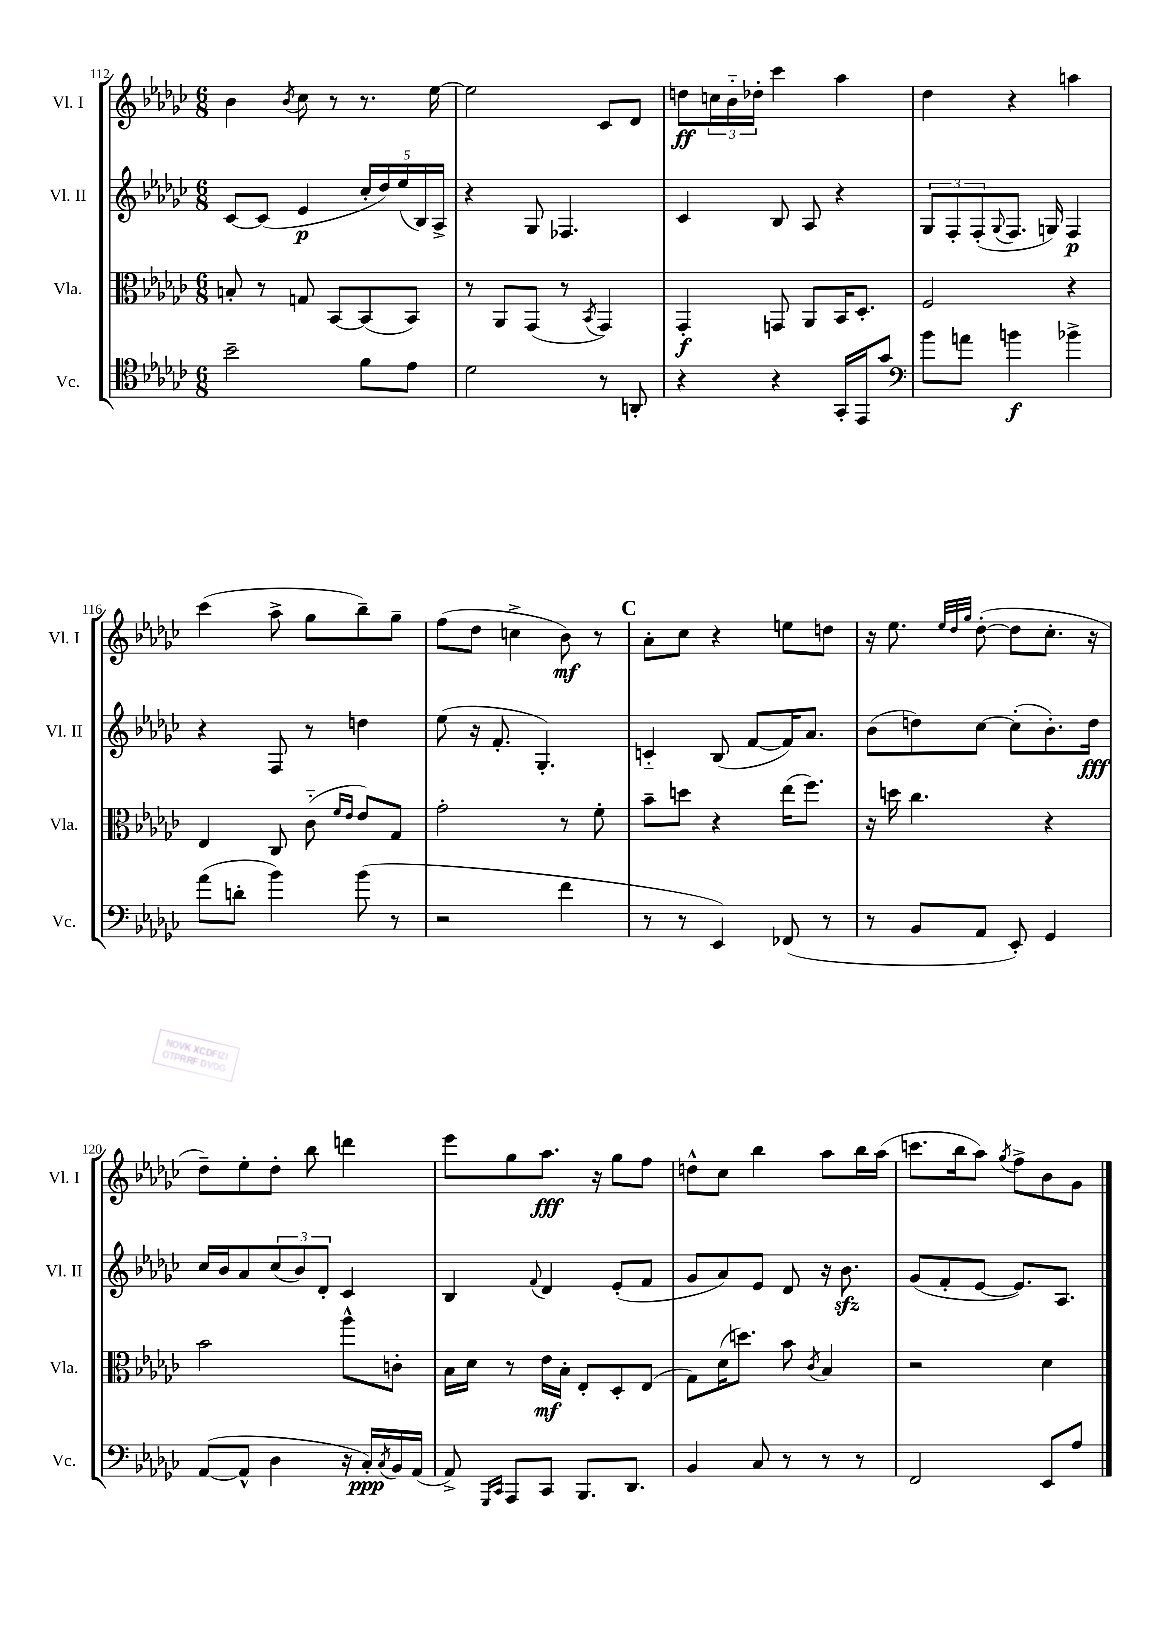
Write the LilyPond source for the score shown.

<<
\new StaffGroup <<
\new Staff = "s0" \with { instrumentName = "Vl. I" shortInstrumentName = "Vl. I" } {
    \clef treble \key ges \major \numericTimeSignature \time 6/8
    bes'4 \acciaccatura { bes'8 } ces''8 r8 r8. ees''16~ |
    ees''2 ces'8 des'8 |
    d''8\ff \tuplet 3/2 { c''16 bes'16-_ des''16-. } ces'''4 aes''4 |
    des''4 r4 a''4 |
    ces'''4( aes''8-> ges''8 bes''8--) ges''8-- |
    f''8( des''8 c''4-> bes'8\mf) r8 |
    \mark \markup { \bold "C" } aes'8-. ces''8 r4 e''8 d''8 |
    r16 ees''8. \grace { ees''32 des''32 ges''32 } des''8~-.( des''8 ces''8.-. r16 |
    des''8--) ees''8-. des''8-. bes''8 d'''4 |
    ees'''8 ges''8 aes''8.\fff r16 ges''8 f''8 |
    d''8-^ ces''8 bes''4 aes''8 bes''16 aes''16( |
    c'''8. bes''16 aes''8) \acciaccatura { ges''8 } f''8-> bes'8 ges'8 \bar "|." |
}
\new Staff = "s1" \with { instrumentName = "Vl. II" shortInstrumentName = "Vl. II" } {
    \clef treble \key ges \major \numericTimeSignature \time 6/8
    ces'8~ ces'8( ees'4\p \tuplet 5/4 { ces''16-. des''16) ees''16( bes16) aes16-> } |
    r4 ges8 fes4. |
    ces'4 bes8 aes8 r4 |
    \tuplet 3/2 { ges8 f8-. f8-.( } \appoggiatura { ges8 } f8. g16) f4\p |
    r4 f8 r8 d''4 |
    ees''8( r16 f'8.-. ges4.-.) |
    \mark \markup { \bold "C" } c'4-_ bes8( f'8~ f'16) aes'8. |
    bes'8( d''8) ces''8~ ces''8-.( bes'8.-.) d''16\fff |
    ces''16 bes'16 aes'8 \tuplet 3/2 { ces''8( bes'8) des'8-. } ces'4 |
    bes4 \appoggiatura { f'8 } des'4 ees'8-.( f'8 |
    ges'8 aes'8) ees'8 des'8 r16 bes'8.\sfz |
    ges'8( f'8-. ees'8~ ees'8.) aes8. \bar "|." |
}
\new Staff = "s2" \with { instrumentName = "Vla." shortInstrumentName = "Vla." } {
    \clef alto \key ges \major \numericTimeSignature \time 6/8
    b8-. r8 g8 bes,8~ bes,8( bes,8) |
    r8 aes,8 ges,8( r8 \acciaccatura { bes,8 } ges,4) |
    ges,4-.\f g,8 aes,8 bes,16 des8.-. |
    f2 r4 |
    ees4 ces8 ces'8-_( \grace { f'16 ees'16 } ees'8) ges8 |
    ges'2-. r8 f'8-. |
    \mark \markup { \bold "C" } bes'8-- d''8 r4 ees''16( f''8.) |
    r16 d''16 ces''4. r4 |
    bes'2 aes''8-^ c'8-. |
    bes16 des'16 r8 ees'16\mf bes16-. ees8-. des8-. ees8( |
    ges8) des'16( d''8.) bes'8 \acciaccatura { ces'8 } bes4 |
    r2 des'4 \bar "|." |
}
\new Staff = "s3" \with { instrumentName = "Vc." shortInstrumentName = "Vc." } {
    \clef tenor \key ges \major \numericTimeSignature \time 6/8
    bes'2-- f'8 ees'8 |
    des'2 r8 a,8-. |
    r4 r4 ges,16-. ees,16 ges'8 |
    \clef bass bes'8 a'8 b'4\f bes'4-> |
    aes'8( d'8-. bes'4) bes'8( r8 |
    r2 f'4 |
    \mark \markup { \bold "C" } r8 r8 ees,4) fes,8( r8 |
    r8 bes,8 aes,8 ees,8-.) ges,4 |
    aes,8~( aes,8-^ des4 r16 ces16-.\ppp) \acciaccatura { ces8 } bes,16 aes,16( |
    aes,8->) \grace { ges,,16 ces,16 } aes,,8 ces,8 bes,,8. des,8. |
    bes,4 ces8 r8 r8 r8 |
    f,2 ees,8 aes8 \bar "|." |
}
>>
>>
\layout { \context { \Score currentBarNumber = #112 } }
